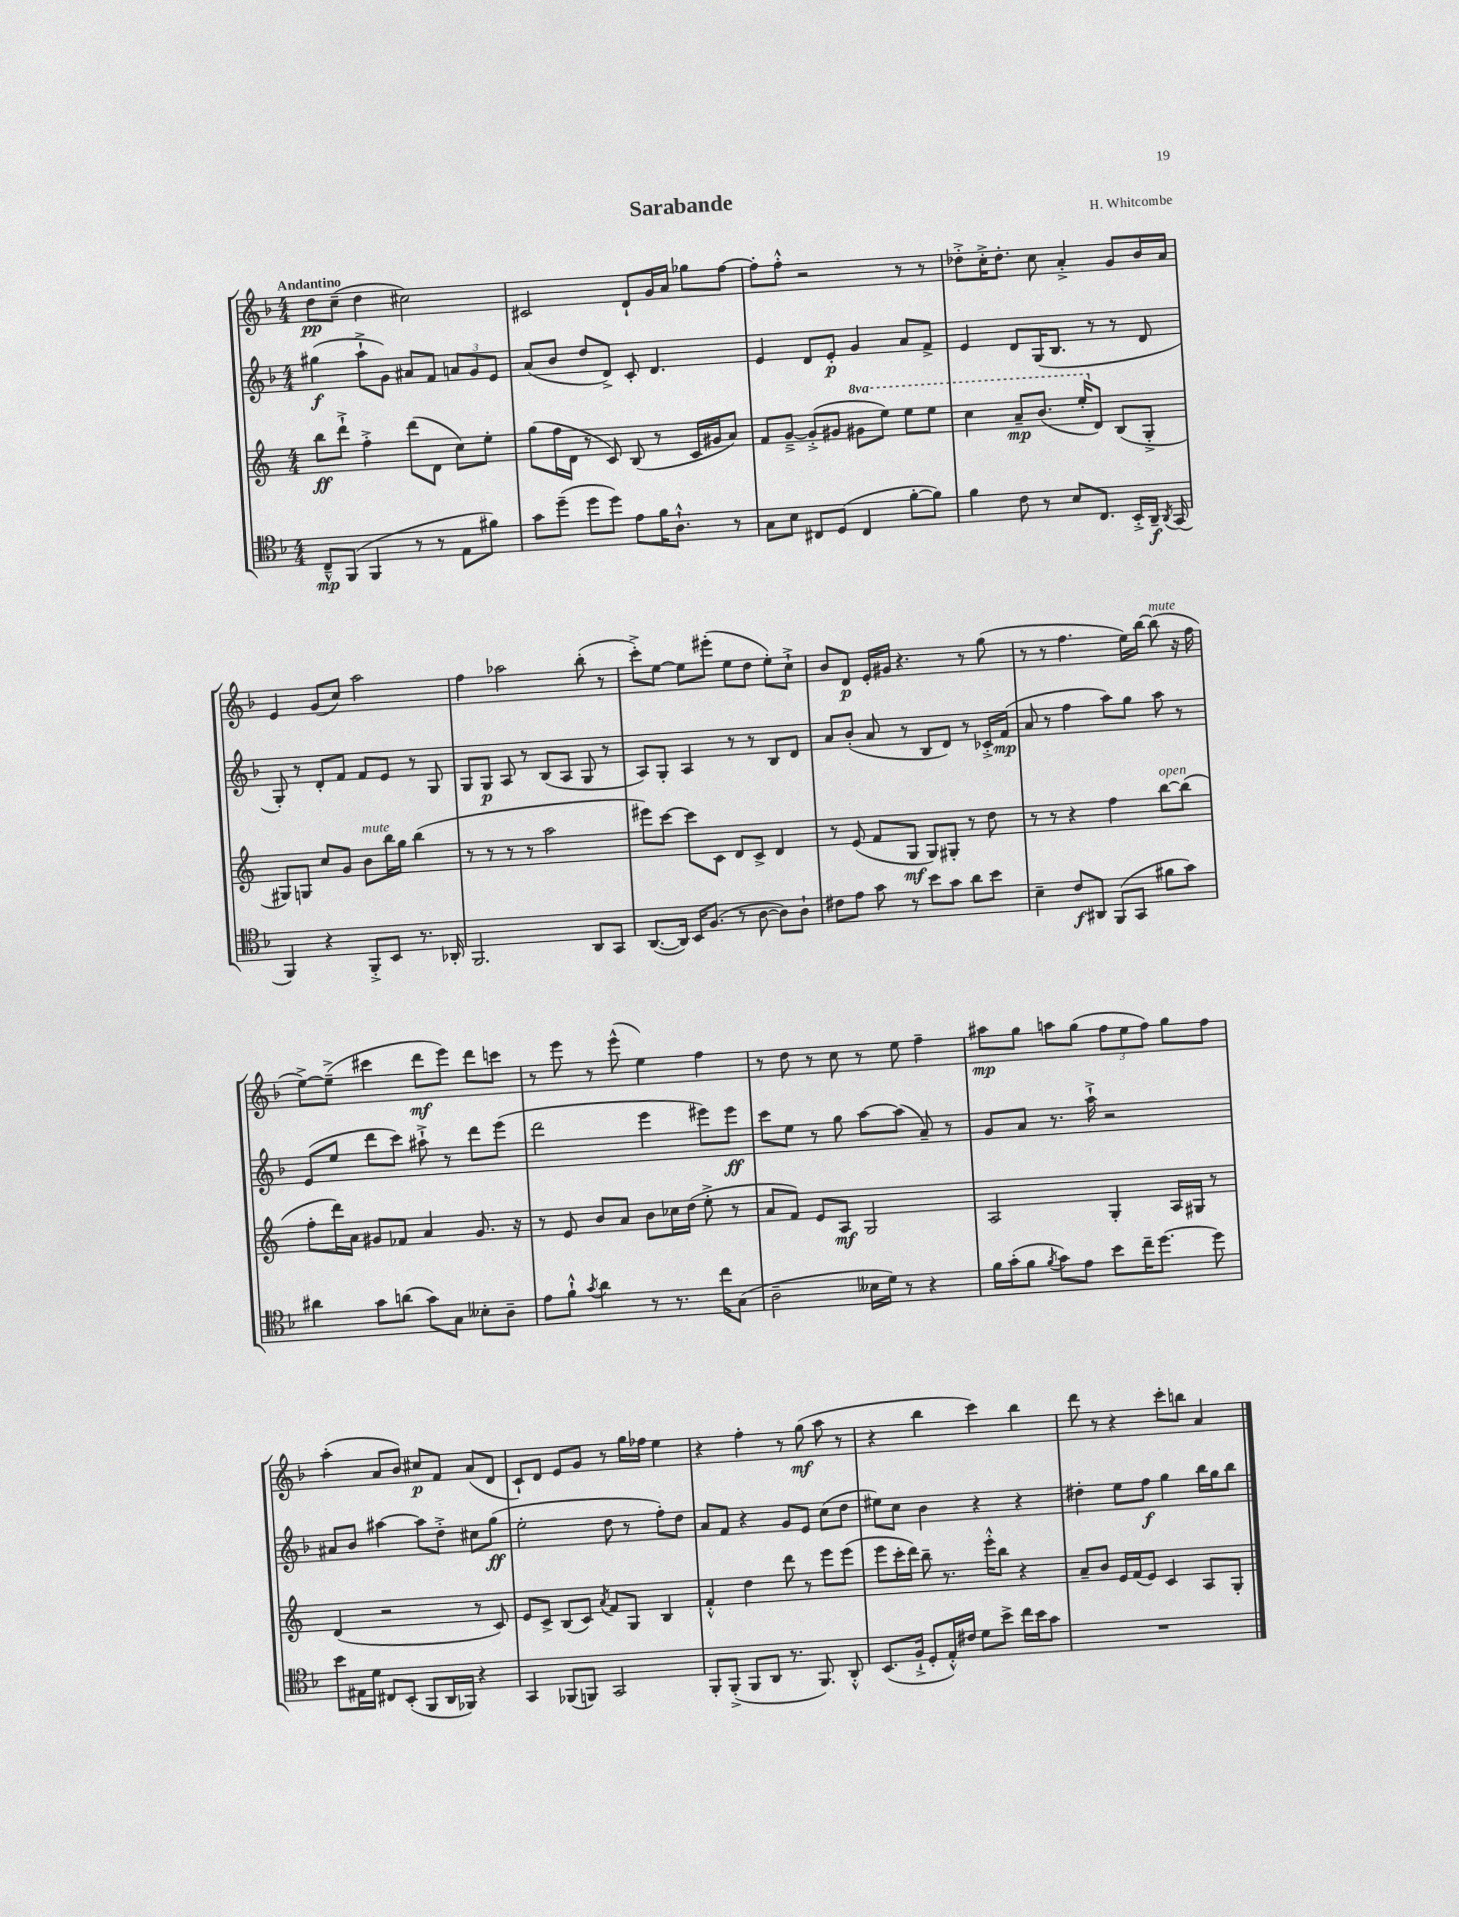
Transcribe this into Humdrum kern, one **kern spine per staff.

**kern	**dynam	**kern	**dynam	**kern	**dynam	**kern	**dynam
*part4	*part4	*part3	*part3	*part2	*part2	*part1	*part1
*staff4	*staff4	*staff3	*staff3	*staff2	*staff2	*staff1	*staff1
*clefC4	*	*clefG2	*	*clefG2	*	*clefG2	*
*k[b-]	*	*k[]	*	*k[b-]	*	*k[b-]	*
*M4/4	*	*M4/4	*	*M4/4	*	*M4/4	*
=1	=1	=1	=1	=1	=1	=1	=1
!	!	!	!	!	!	!LO:TX:a:B:t=Andantino	!
8C~^^/L	mp	8bb\L	ff	(4gg#X\	f	8dd\L	pp
(8FF/J	.	8ddd`^\J	.	.	.	(8cc~\J	.
4FF/	.	4ff'^\	.	8aa`^\L	.	4dd\	.
.	.	.	.	8g\J)	.	.	.
8r	.	(8ddd\L	.	8a#X/L	.	2cc#X\)	.
8r	.	8d\J	.	8f/J	.	.	.
8E\L	.	8cc\L)	.	12an/L	.	.	.
.	.	.	.	12g/	.	.	.
8f#X\J)	.	8ee'\J	.	.	.	.	.
.	.	.	.	12e/J	.	.	.
=2	=2	=2	=2	=2	=2	=2	=2
8g\L	.	(8gg\L	.	(8a/L	.	2c#X/	.
(8dd~\J	.	16ff\L	.	8b-/J	.	.	.
.	.	16d\JJ	.	.	.	.	.
8dd\L	.	8r	.	8dd/L	.	.	.
8dd\J)	.	8c/)	.	8d^/J)	.	.	.
8e\L	.	(8B/	.	8c'/	.	8d`/L	.
16f\K	.	8r	.	4.d/	.	16g/L	.
8.A`^^\J	.	.	.	.	.	16a/JJ	.
.	.	16c/LL	.	.	.	8gg-X\L	.
.	.	16g#X/J	.	.	.	.	.
8r	.	8a/J)	.	.	.	[8ff\J	.
=3	=3	=3	=3	=3	=3	=3	=3
8G\L	.	8f/L	.	4e/	.	8ff'\L]	.
8B-\J	.	[8g~^/J	.	.	.	8ff'^^\J	.
8C#X/L	.	(8g'^/L]	.	8d/L	.	2r	.
(8D/J	.	8g#X/J	.	8e'/J	p	.	.
*	*	*8va	*	*	*	*	*
4C#/	.	8gg#X\L	.	4g/	.	.	.
.	.	8eee\J)	.	.	.	.	.
[8f'\L	.	8eee\L	.	8a/L	.	8r	.
8f\J])	.	8eee\J	.	8f^/J	.	8r	.
=4	=4	=4	=4	=4	=4	=4	=4
4f\	.	4ccc\	.	4e/	.	8dd-X'^\L	.
.	.	.	.	.	.	16cc'^\K	.
.	.	.	.	.	.	8.dd-'\J	.
8c\	.	8aa~/L	mp	8d/L	.	.	.
8r	.	(8.bb/J	.	(16G/K	.	8cc\	.
.	.	.	.	8.B-/J	.	.	.
8B-/L	.	.	.	.	.	4a'^/	.
.	.	16eee'/KL	.	.	.	.	.
*	*	*X8va	*	*	*	*	*
8.C/J	.	8d/J)	.	8r	.	.	.
.	.	(8B/L	.	8r	.	8g/L	.
16BB-'^/LL	.	.	.	.	.	.	.
16AA~/JJ	f	8G'^/J	.	8d/	.	16b-/L	.
8qAA/	.	.	.	.	.	.	.
(16GG/	.	.	.	.	.	16a/JJ	.
!!LO:LB:g=z
=5	=5	=5	=5	=5	=5	=5	=5
4FF/)	.	8G#X/L)	.	8G'/)	.	4e/	.
.	.	8Gn/J	.	8r	.	.	.
4r	.	8cc/L	.	8d'/L	.	(8g/L	.
.	.	8g/J	.	8f/J	.	8cc/J)	.
!	!	!LO:TX:a:i:t=mute	!	!	!	!	!
8FF'^/L	.	8b\L	.	8f/L	.	2aa\	.
8BB-/J	.	16bb\L	.	8e/J	.	.	.
.	.	16gg\JJ	.	.	.	.	.
8.r	.	(4bb\	.	8r	.	.	.
.	.	.	.	8G/	.	.	.
16AA-X'/	.	.	.	.	.	.	.
=6	=6	=6	=6	=6	=6	=6	=6
2.FF/	.	8r	.	8G/L	.	4ff\	.
.	.	8r	.	8G/J	p	.	.
.	.	8r	.	8A/	.	2aa-X\	.
.	.	8r	.	8r	.	.	.
.	.	2aa\	.	(8B-/L	.	.	.
.	.	.	.	8A/J	.	.	.
8AA/L	.	.	.	8G/	.	(8bb-'\	.
8GG/J	.	.	.	8r	.	8r	.
=7	=7	=7	=7	=7	=7	=7	=7
([8.AA/L	.	8eee#X\L)	.	8A/L)	.	8ccc'^\L)	.
.	.	[8ccc\J	.	8G'/J	.	[8ee\J	.
16AA/Jk])	.	.	.	.	.	.	.
16BB-/KL	.	8ccc\L]	.	4A/	.	8ee\L]	.
(8.F/J	.	.	.	.	.	.	.
.	.	8c\J	.	.	.	(8eee#X'\J	.
8r	.	8d/L	.	8r	.	8ee\L	.
[8A\	.	8c^/J	.	8r	.	8dd\J	.
8A\L])	.	4d/	.	8B-/L	.	8ee'\L)	.
8A`\J	.	.	.	8d/J	.	8cc`^\J	.
=8	=8	=8	=8	=8	=8	=8	=8
8c#X\L	.	8r	.	8a/L	.	8b-/L	.
8e\J	.	(8e/	.	(8b-'/J	.	8d/J	p
8g\	.	8f/L	.	8a/	.	16e'/LL	.
.	.	.	.	.	.	16g#X/JJ	.
8r	.	8G/J	mf	8r	.	4.r	.
8b-\L	.	8G/L)	.	8B-/L	.	.	.
8g\J	.	8G#X'/J	.	8d/J)	.	.	.
8a\L	.	8r	.	8r	.	8r	.
8b-\J	.	8dd\	.	16c-X'^/LL	.	(8gg\	.
.	.	.	.	(16f/JJ	mp	.	.
=9	=9	=9	=9	=9	=9	=9	=9
4B-~\	.	8r	.	8a/	.	8r	.
.	.	8r	.	8r	.	8r	.
8c/L	f	4r	.	4ff\	.	4.ff\	.
8AA#X/J	.	.	.	.	.	.	.
(8FF/L	.	4ff\	.	8aa\L)	.	.	.
8GG/J	.	.	.	8gg\J	.	16ee\LL)	.
.	.	.	.	.	.	[16bb-\JJ	.
!	!	!	!	!	!	!LO:TX:a:i:t=mute	!
!	!	!LO:TX:a:i:t=open	!	!	!	!	!
8f#X\L	.	[8bb\L	.	8aa\	.	(8bb-\]	.
8g\J)	.	(8bb\J]	.	8r	.	16r	.
.	.	.	.	.	.	16ff\	.
!!LO:LB:g=z
=10	=10	=10	=10	=10	=10	=10	=10
4a#X\	.	8ff'\L	.	(8e/L	.	[8ee^\L)	.
.	.	16ddd\L)	.	8ee/J	.	(8ee~^\J]	.
.	.	16a\JJ	.	.	.	.	.
8g\L	.	8g#X/L	.	8ddd\L	.	4ccc#X\	.
(8an\J	.	8f-X/J	.	8ccc\J)	.	.	.
8g\L)	.	4a/	.	8aa#X`^\	.	8ddd\L	mf
8G\J	.	.	.	8r	.	8eee\J)	.
8B--X'\L	.	8.g#/	.	8ddd\L	.	8ddd\L	.
8A~\J	.	.	.	(8eee\J	.	8cccn\J	.
.	.	16r	.	.	.	.	.
=11	=11	=11	=11	=11	=11	=11	=11
8e\L	.	8r	.	2ddd\	.	8r	.
8f`^^\J	.	8e/	.	.	.	8eee\	.
8qg/	.	.	.	.	.	.	.
4a\	.	8b/L	.	.	.	8r	.
.	.	8a/J	.	.	.	(8eee^^\	.
8r	.	8b\L	.	4eee\	.	4ee\)	.
8.r	.	16cc-X\L	.	.	.	.	.
.	.	(16dd\JJ	.	.	.	.	.
.	.	8ee'^\	.	8eee#X\L)	.	4ff\	.
16cc\KL	.	.	.	.	.	.	.
(8G\J	.	8r	.	8eee#\J	ff	.	.
=12	=12	=12	=12	=12	=12	=12	=12
2A~\	.	8a/L	.	8ccc\L	.	8r	.
.	.	8f/J)	.	8ee\J	.	8dd\	.
.	.	8e/L	.	8r	.	8r	.
.	.	8A/J	mf	8gg\	.	8cc\	.
16B--X\LL	.	2G/	.	[8aa\L	.	8r	.
16d\JJ)	.	.	.	.	.	.	.
8r	.	.	.	(8aa\J]	.	8ee\	.
4r	.	.	.	8a~/)	.	4ff~\	.
.	.	.	.	8r	.	.	.
=13	=13	=13	=13	=13	=13	=13	=13
16f\LL	.	2A/	.	8g/L	.	8aa#X\L	mp
(16g'\J	.	.	.	.	.	.	.
8f\J	.	.	.	8a/J	.	8gg\J	.
8qf/	.	.	.	.	.	.	.
8g\L)	.	.	.	8.r	.	8aan\L	.
8e\J	.	.	.	.	.	(8gg\J	.
.	.	.	.	16aa`^\	.	.	.
8b-\L	.	4G'/	.	2r	.	12ff\L	.
.	.	.	.	.	.	12ee\	.
16cc~\K	.	.	.	.	.	.	.
.	.	.	.	.	.	12ff\J)	.
[8.dd\J	.	.	.	.	.	.	.
.	.	16A/LL	.	.	.	8gg\L	.
.	.	16G#X/JJ	.	.	.	.	.
8dd\]	.	8r	.	.	.	8ff\J	.
!!LO:LB:g=z
=14	=14	=14	=14	=14	=14	=14	=14
8b-\L	.	(4d/	.	8a#X/L	.	(4aa'\	.
16E#X\L	.	.	.	8b-/J	.	.	.
16d\JJ	.	.	.	.	.	.	.
8C#X/L	.	2r	.	[4aa#X\	.	8a/L	.
(8BB-'/J	.	.	.	.	.	8b-/J)	.
8FF/L	.	.	.	8aa#\L]	.	8cc#X/L	p
16AA/L	.	.	.	8dd'^\J	.	8f/J	.
16FF-X/JJ)	.	.	.	.	.	.	.
4r	.	8r	.	8cc#X\L	.	(8a/L	.
.	.	8c/)	.	(8gg\J	ff	8d/J	.
=15	=15	=15	=15	=15	=15	=15	=15
4GG/	.	8e/L	.	2ee'\	.	8c`/L)	.
.	.	8c^/J	.	.	.	8d/J	.
(8FF-X/L	.	(8B/L	.	.	.	8e/L	.
8FFn/J)	.	8c/J)	.	.	.	8g/J	.
.	.	8qa/	.	.	.	.	.
2GG/	.	8f/L	.	8dd\	.	8r	.
.	.	8G/J	.	8r	.	16gg\LL	.
.	.	.	.	.	.	16ff-X\JJ	.
.	.	4B/	.	8ff'\L)	.	4ee\	.
.	.	.	.	8dd\J	.	.	.
=16	=16	=16	=16	=16	=16	=16	=16
8FF'/L	.	4f'^^/	.	8a/L	.	4r	.
(8FF'^/J	.	.	.	8f/J	.	.	.
8FF/L	.	4dd\	.	4r	.	4ff'\	.
8AA/J	.	.	.	.	.	.	.
8.r	.	8ddd\	.	8g/L	.	8r	.
.	.	8r	.	8e/J	.	(8gg\	mf
8.FF/)	.	.	.	.	.	.	.
.	.	8eee\L	.	(8cc\L	.	8aa\	.
8AA'^^/	.	(8eee\J	.	8dd\J	.	8r	.
=17	=17	=17	=17	=17	=17	=17	=17
(8.BB-/L	.	8eee\L	.	8ee#X\L)	.	4r	.
.	.	16ccc'\L	.	8cc\J	.	.	.
16F`^/Jk	.	16ddd\JJ)	.	.	.	.	.
8D'/L	.	8bb~\	.	4b-\	.	4bb-\	.
16E'^^/L)	.	8.r	.	.	.	.	.
16c#X/JJ	.	.	.	.	.	.	.
8d\L	.	.	.	4r	.	4ccc\)	.
.	.	16eee'^^\KL	.	.	.	.	.
8b-^\J	.	8bb\J	.	.	.	.	.
16cc\LL	.	4r	.	4r	.	4bb-\	.
16b-\J	.	.	.	.	.	.	.
8g\J	.	.	.	.	.	.	.
=18	=18	=18	=18	=18	=18	=18	=18
1r	.	8a~/L	.	4dd#X'\	.	8ddd\	.
.	.	8b/J	.	.	.	8r	.
.	.	16e/LL	.	8ee\L	.	4r	.
.	.	(16f/J	.	.	.	.	.
.	.	8e/J)	.	8ff\J	f	.	.
.	.	4c/	.	4gg\	.	8ccc'\L	.
.	.	.	.	.	.	8bbn\J	.
.	.	8A/L	.	16bb-\LL	.	4a/	.
.	.	.	.	16gg\J	.	.	.
.	.	8G'/J	.	8bb-\J	.	.	.
==	==	==	==	==	==	==	==
*-	*-	*-	*-	*-	*-	*-	*-
